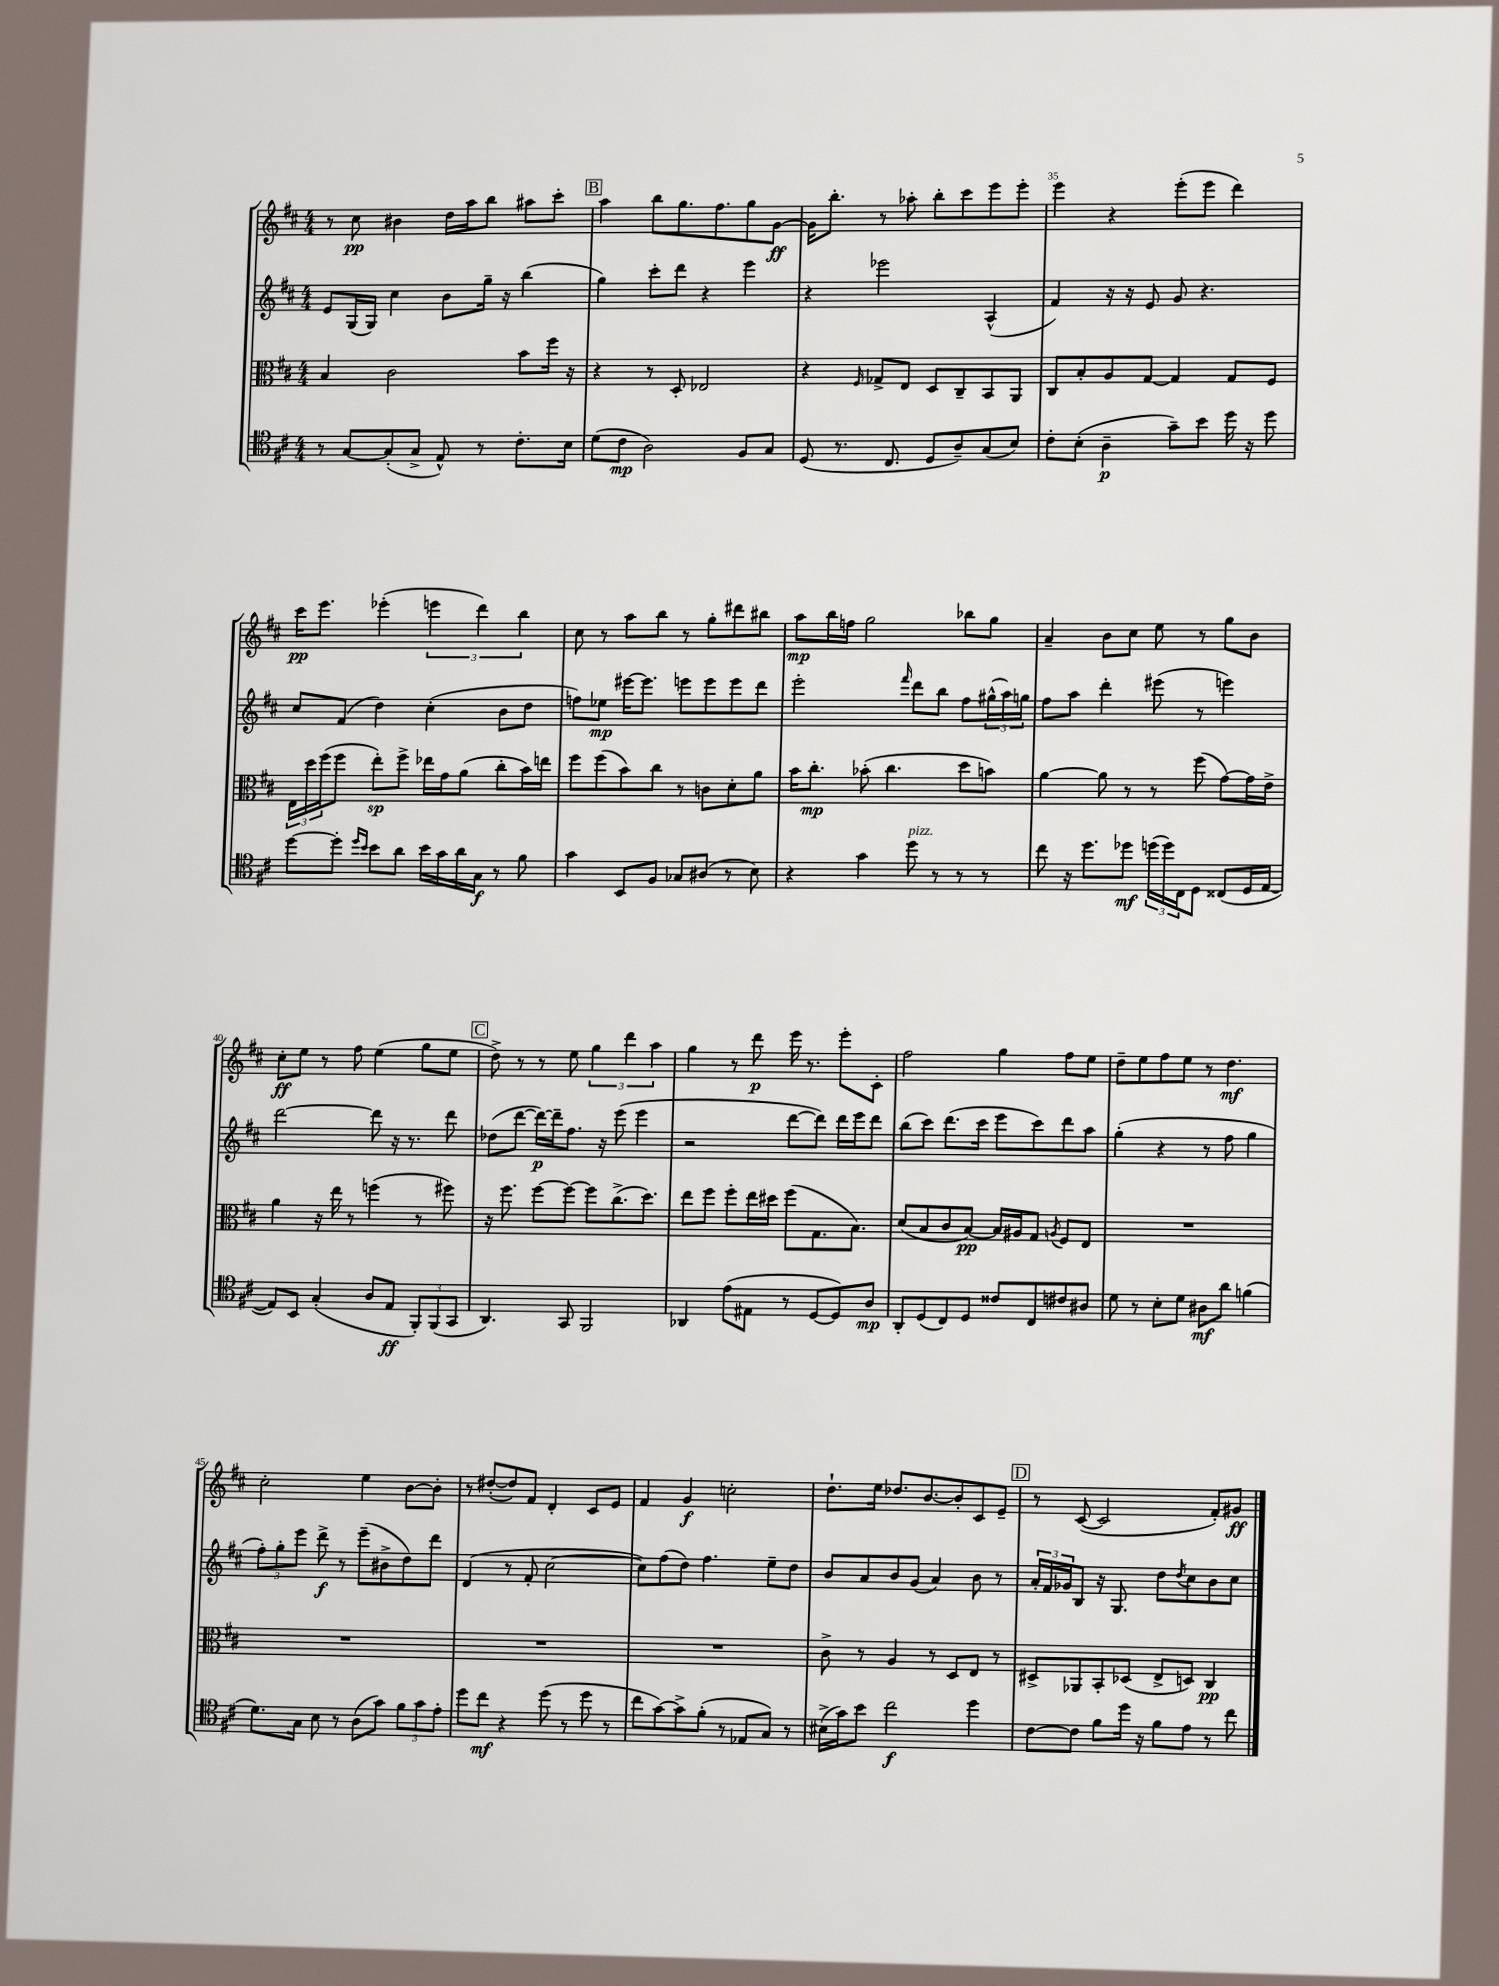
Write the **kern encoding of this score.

**kern	**kern	**kern	**kern
*staff4	*staff3	*staff2	*staff1
*clefC4	*clefC3	*clefG2	*clefG2
*k[f#c#]	*k[f#c#]	*k[f#c#]	*k[f#c#]
*M4/4	*M4/4	*M4/4	*M4/4
8r	4B	8e	8r
[8G	.	(16G	8cc#
.	.	16G)	.
(8G']	2c#	4cc#	4b#
8G^	.	.	.
8E^^)	.	8b	16dd
.	.	.	16aa
8r	.	16gg~	8bb
.	.	16r	.
8.c#'	8b	(4bb	8aa#
.	16ff#	.	8ccc#'
16B	16r	.	.
=	=	=	=
(8d	4r	4gg)	4aa
8c#	.	.	.
2A)	8r	8ccc#'	8bb
.	8D'	8ddd	8.gg
.	2E-	4r	.
.	.	.	8.ff#
8F#	.	4eee	8gg
8G	.	.	[8g
=	=	=	=
(8D	4r	4r	16g]
.	.	.	8.bb'
8.r	.	.	.
.	16qqF#	.	.
.	8G-^	2eee-	8r
8.C#	.	.	.
.	8E	.	8aa-'
8D	8D	.	8bb'
8A~)	8C#~	.	8ccc#
(8G	8BB	(4A^^	8eee
8B)	8AA	.	8eee'
=	=	=	=
8c#'	8C#	4f#)	4eee
(8B'	8B'	.	.
4A~	8A	16r	4r
.	.	16r	.
.	[8G	8e	.
8g~)	4G]	8g	(8eee'
8b	.	4.r	8eee
16dd	8G	.	4ddd)
16r	.	.	.
8dd	8F#	.	.
=	=	=	=
[8dd	24E	8cc#	16ccc#
.	24dd	.	.
.	.	.	8.eee
.	(24ff#	.	.
8dd']	8ff#	(8f#	.
16qqdd	.	.	.
16qqb	.	.	.
8b	8ee')	4dd)	(4eee-'
8a	8ff#^	.	.
16b	16ee-	(4cc#'	6eee
16g	16g	.	.
16a	(8a	.	.
.	.	.	6ddd)
16G	.	.	.
8r	8cc#'	8b	.
.	.	.	6bb
8f#	16b)	8dd	.
.	16ee	.	.
=	=	=	=
4g	8ff#	8ff)	8cc#
.	(8ff#	8ee-	8r
8BB	8b)	[16eee#	8aa
.	.	8.eee#]	.
8F#	8cc#	.	8bb
8G-	8r	8eee	8r
(8A#	8c	8eee	8gg'
8r	8d'	8eee	8ddd#
8B)	8a	8ddd	8bb#
=	=	=	=
4r	16b	2eee'	8aa
.	8.cc#'	.	.
.	.	.	16bb
.	.	.	16ff
4g	(8b-'	.	2gg
.	4.cc#	.	.
.	.	16qqfff#	.
8dd	.	8ddd	.
8r	.	8bb	.
8r	8dd	8ff#	8bb-
8r	8b)	(24gg#^^	8gg
.	.	24aa)	.
.	.	24gg	.
=	=	=	=
8cc#	[4a	8ff#	4a~
16r	.	8aa	.
8.dd	.	.	.
.	8a]	4ddd'	8b
8dd-	8r	.	8cc#
(24dd	8r	(8eee#	8ee
24dd)	.	.	.
24C#	.	.	.
8D	(8ff#	8r	8r
(8C##	[8g)	4eee)	8gg
16D	16g]	.	8b
[16E	16e^	.	.
=	=	=	=
8E])	4a	[2ddd	8cc#'
8BB	.	.	8ee
(4G'	16r	.	8r
.	16ee	.	.
.	8r	.	8ff#
8A	(4ff	8ddd]	(4ee
8E	.	16r	.
.	.	8.r	.
12FF#')	8r	.	8gg
(12FF#	.	.	.
.	8ff#)	8ddd	8ee
12GG	.	.	.
=	=	=	=
4.AA)	16r	(8dd-	8dd^)
.	8.ff#	.	.
.	.	[8ddd	8r
.	[8ff#	16ddd_)	8r
.	.	16ddd~]	.
8GG	8ff#_	8.ff#	8ee
2FF#	8ff#]	.	6gg
.	.	16r	.
.	(8.cc#^	(8eee	.
.	.	.	6ddd
.	.	4eee	.
.	8.dd)	.	.
.	.	.	6aa
=	=	=	=
4AA-	8ee	2r	4gg
.	8ff#	.	.
(8e	8ff#'	.	8r
8E#	16ee	.	8ddd
.	16dd#	.	.
8r	(8ff#	[8ddd	16eee
.	.	.	8.r
[8D	8.G	8ddd])	.
8D])	.	16ddd	8eee'
.	8.B)	16eee	.
8A	.	8ddd	8c#'
=	=	=	=
8AA'	(8d	(8bb	2ff#
(8D	8B	8ccc#)	.
8C#)	8c#	(8.ddd	.
8D	[8B)	.	.
.	.	16ccc#	.
8c##	16B]	8eee	4gg
.	16A#	.	.
8C#	8G	8ccc#)	.
.	8qA	.	.
8c#	8F#	8ddd	8ff#
8A#	8E	8aa	8ee
=	=	=	=
8d	1r	(4gg'	8dd~
8r	.	.	8ee
8B'	.	4r	8ff#
8d	.	.	8ee
8A#	.	8r	8r
8a	.	8ff#	4.dd
(4f	.	4gg	.
=	=	=	=
8.d)	1r	12ff#')	2cc#'
.	.	12gg'	.
.	.	12eee	.
16G	.	.	.
8B	.	8ddd^	.
8r	.	8r	.
(8A	.	(8eee~	4ee
8g)	.	8b#^	.
12f#	.	8dd)	[8b
12g	.	.	.
.	.	8ddd	8b']
12e'	.	.	.
=	=	=	=
8dd	1r	(4d	8r
8cc#	.	.	([8dd#'
4r	.	8r	8dd#])
.	.	8f#'	8f#
(8dd	.	[2cc#	4d'
8r	.	.	.
8dd	.	.	8c#
8r	.	.	8e
=	=	=	=
8cc#	1r	8cc#])	4f#
[8g)	.	(8ff#	.
8g^]	.	8dd)	4g
(8f#'	.	4.ff#	.
8r	.	.	2cc'
8E-	.	.	.
8G)	.	8ee~	.
8r	.	8dd	.
=	=	=	=
(16B#^	8c#^	8b	8.dd`
16g)	.	.	.
8b	8r	8a	.
.	.	.	16ee
2cc#	4A	8b	8.dd-
.	.	(8g	.
.	.	.	[8.b
.	8r	4a)	.
.	8D	.	8b']
4dd	8E	8b	8c#
.	8r	8r	8e~
=	=	=	=
[8c#	8D#^	24a'	8r
.	.	24f#	.
.	.	24g-	.
8c#]	8AA-	8B	([8c#
8f#	8BB'	16r	2c#]
.	.	8.G	.
16dd	(8D-	.	.
16r	.	.	.
8f#	8E^	8dd	.
.	.	8qdd	.
8e	8D)	8cc#	.
8r	4C#	8b	8f#')
8cc#	.	8cc#	8g#
==	==	==	==
*-	*-	*-	*-
